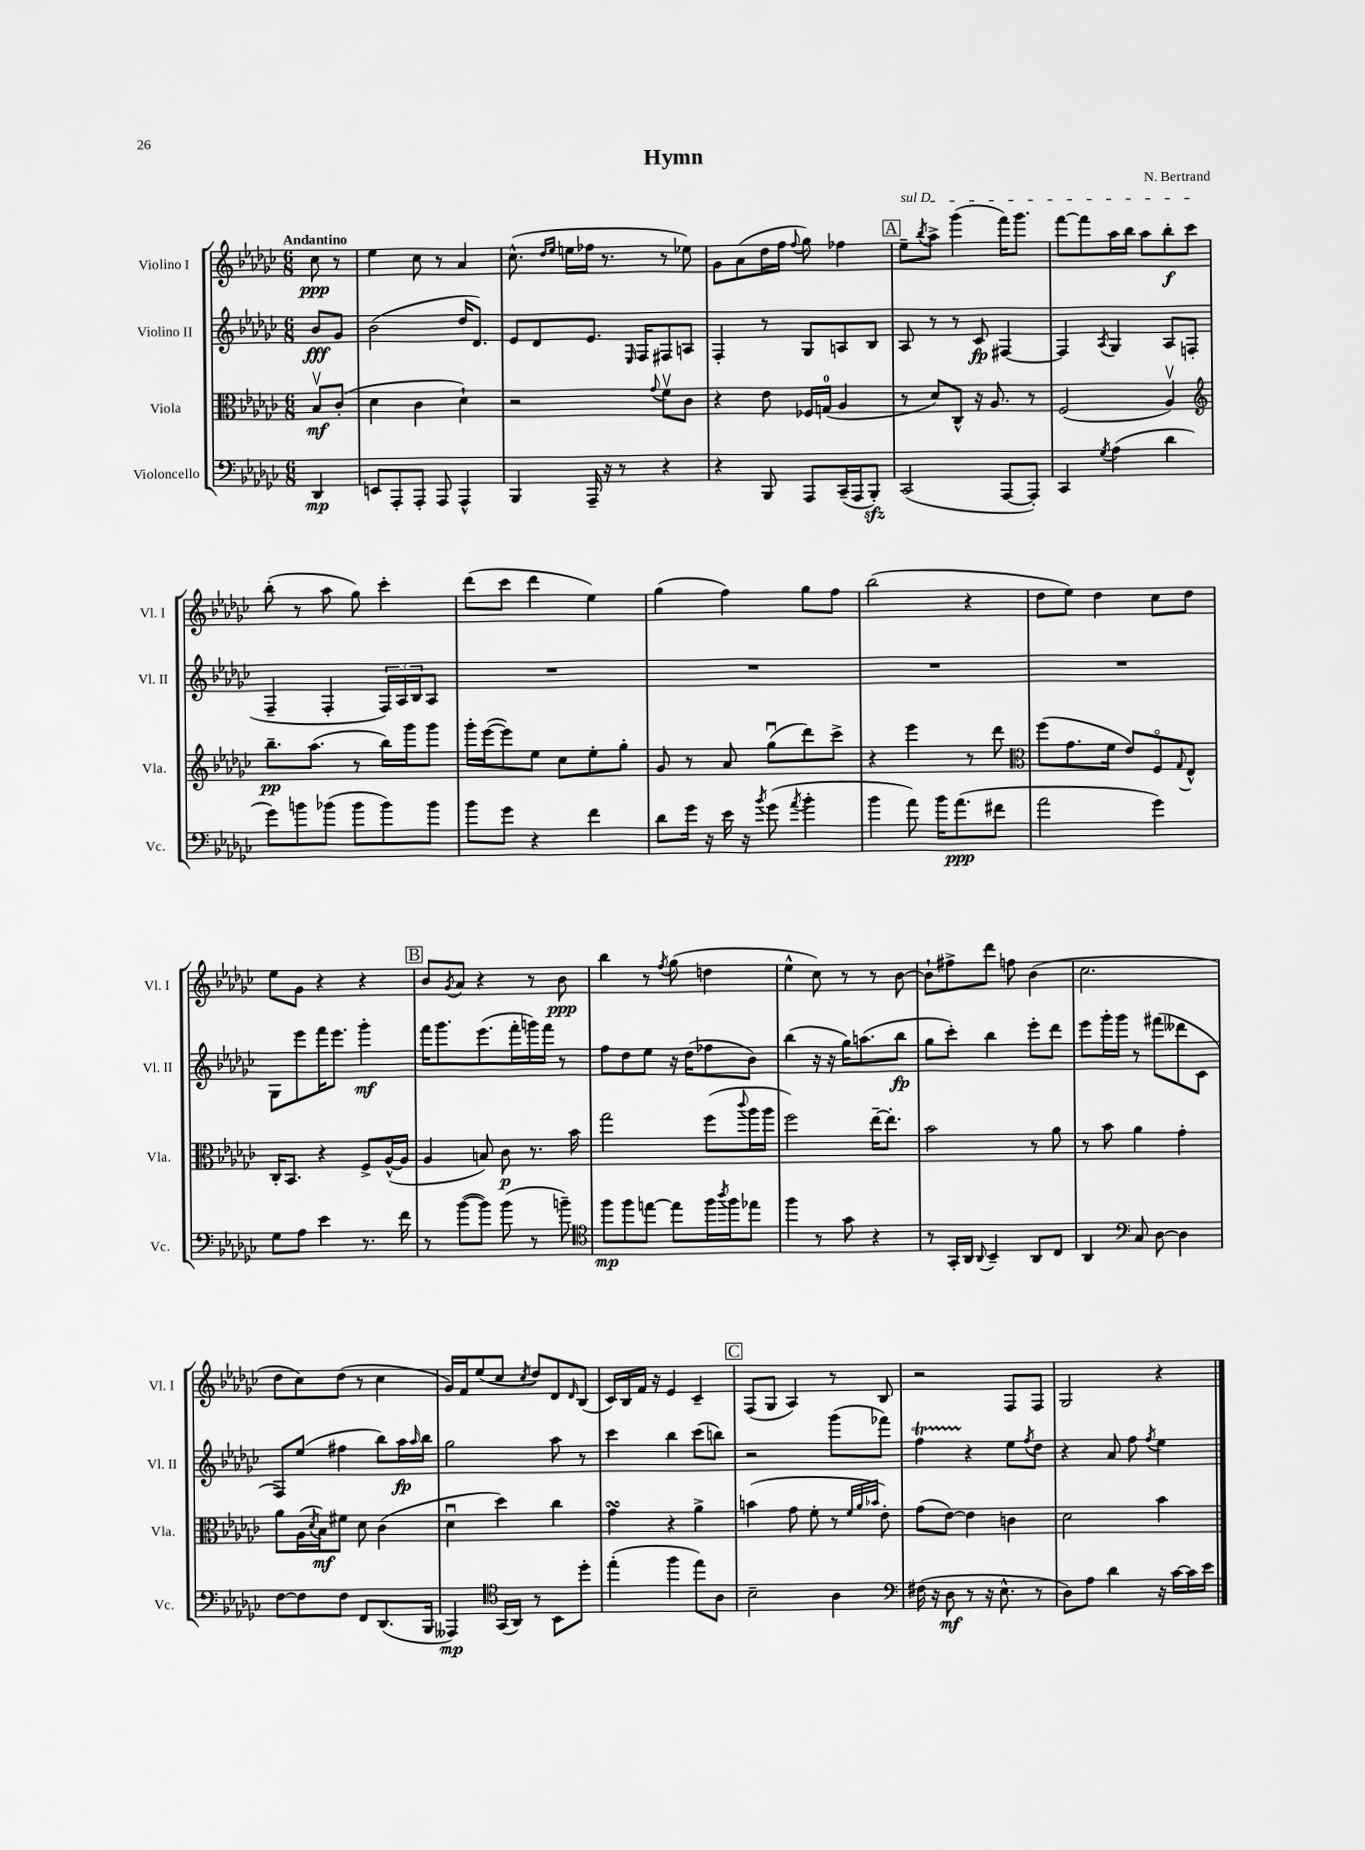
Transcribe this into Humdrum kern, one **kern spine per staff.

**kern	**dynam	**kern	**dynam	**kern	**dynam	**kern	**dynam
*part4	*part4	*part3	*part3	*part2	*part2	*part1	*part1
*staff4	*staff4	*staff3	*staff3	*staff2	*staff2	*staff1	*staff1
*I"Violoncello	*	*I"Viola	*	*I"Violino II	*	*I"Violino I	*
*I'Vc.	*	*I'Vla.	*	*I'Vl. II	*	*I'Vl. I	*
*clefF4	*	*clefC3	*	*clefG2	*	*clefG2	*
*k[b-e-a-d-g-c-]	*	*k[b-e-a-d-g-c-]	*	*k[b-e-a-d-g-c-]	*	*k[b-e-a-d-g-c-]	*
*M6/8	*	*M6/8	*	*M6/8	*	*M6/8	*
=	=	=	=	=	=	=	=
!	!	!	!	!	!	!LO:TX:a:B:t=Andantino	!
4DD-/	mp	8B-v/L	mf	8b-/L	fff	8cc-\	ppp
.	.	(8c-'/J	.	8g-/J	.	8r	.
=1	=1	=1	=1	=1	=1	=1	=1
8EEn/L	.	4d-\	.	(2b-\	.	4ee-\	.
8AAA-'/	.	.	.	.	.	.	.
8AAA-'/J	.	4c-\	.	.	.	8cc-\	.
8AAA-/	.	.	.	.	.	8r	.
4AAA-^^/	.	4d-`\)	.	16dd-/KL	.	4a-/	.
.	.	.	.	8.d-/J)	.	.	.
=2	=2	=2	=2	=2	=2	=2	=2
4BBB-/	.	2r	.	8e-/L	.	(8.cc-^^\	.
.	.	.	.	8d-/	.	.	.
.	.	.	.	.	.	16qqdd-/LL	.
.	.	.	.	.	.	16qqee-/JJ	.
.	.	.	.	.	.	16een\LL	.
16AAA-~/	.	.	.	8.e-/J	.	16ff-X\JJ	.
16r	.	.	.	.	.	8.r	.
8r	.	.	.	.	.	.	.
.	.	.	.	16qqE-/	.	.	.
.	.	.	.	16F/KL	.	.	.
.	.	8qqg-/	.	.	.	.	.
4r	.	8fv\L	.	8F#X/	.	8r	.
.	.	8c-\J	.	8An/J	.	8ee-X\)	.
=3	=3	=3	=3	=3	=3	=3	=3
4r	.	4r	.	4F'/	.	8g-\L	.
.	.	.	.	.	.	(8a-\	.
8BBB-/	.	8e-\	.	8r	.	16dd-\L	.
.	.	.	.	.	.	16ff\JJ	.
.	.	.	.	.	.	8qqff/	.
8AAA-/L	.	16F-X/LL	.	8G-/L	.	8gg-\)	.
.	.	(16Gn/JJ	.	.	.	.	.
(16CC-~/L	.	4A-/	.	8An/	.	4ff-X\	.
16AAA-/J	.	.	.	.	.	.	.
8BBB-zz'/J)	.	.	.	8B-/J	.	.	.
!!LO:REH:place=s1:t=A
=4	=4	=4	=4	=4	=4	=4	=4
!	!	!	!	!	!	!LO:TX:a:i:t=sul D	!
(2CC-/	.	8r	.	8A-/	.	8ee-~\L	.
.	.	.	.	.	.	8qbb-/	.
.	.	8d-/L)	.	8r	.	8aa-^\J	.
.	.	8C-^^/J	.	8r	.	(4ggg-\	.
.	.	16r	.	8c-/	fp	.	.
.	.	8.A-/	.	.	.	.	.
[8AAA-/L	.	.	.	[4F#X/	.	16fff\KL)	.
.	.	.	.	.	.	8.ggg-\J	.
8AAA-'/J])	.	8r	.	.	.	.	.
=5	=5	=5	=5	=5	=5	=5	=5
4CC-/	.	(2F/	.	4F#/]	.	[8fff\L	.
.	.	.	.	.	.	8fff\]	.
8qG-/	.	.	.	8qA-/	.	.	.
(4A-\	.	.	.	4G-/	.	16aa-\L	.
.	.	.	.	.	.	16bb-\JJ	.
.	.	.	.	.	.	8aa-\L	.
4d-\	.	4A-v/)	.	8A-/L	.	8bb-'\	f
.	.	.	.	(8Fn/J	.	8ccc-\J	.
!!LO:LB:g=z
=6	=6	=6	=6	=6	=6	=6	=6
*	*	*clefG2	*	*	*	*	*
8g-\L)	.	8.bb-~\L	pp	4F~/	.	(8bb-'\	.
8bn\	.	.	.	.	.	8r	.
.	.	(8.aa-\J	.	.	.	.	.
(8b-X\J	.	.	.	4F'/	.	8aa-\	.
8b-\L	.	8r	.	.	.	8gg-\)	.
8b-\)	.	16bb-\LL)	.	24F/LL)	.	4ccc-'\	.
.	.	.	.	24A-/	.	.	.
.	.	16ggg-\J	.	.	.	.	.
.	.	.	.	24B-/J	.	.	.
8b-\J	.	8ggg-\J	.	8A-/J	.	.	.
=7	=7	=7	=7	=7	=7	=7	=7
8b-\L	.	16ggg-'\LL	.	2.r	.	(8ddd-\L	.
.	.	([16eee-\J	.	.	.	.	.
8g-\J	.	8eee-\])	.	.	.	8ccc-\J	.
4r	.	8ee-\J	.	.	.	4ddd-\	.
.	.	8cc-\L	.	.	.	.	.
4f\	.	8ee-'\	.	.	.	4ee-\)	.
.	.	8gg-'\J	.	.	.	.	.
=8	=8	=8	=8	=8	=8	=8	=8
8d-\L	.	8g-/	.	2.r	.	(4gg-\	.
16g-\Jk	.	8r	.	.	.	.	.
16r	.	.	.	.	.	.	.
16e-\	.	8a-/	.	.	.	4ff\)	.
16r	.	.	.	.	.	.	.
8qb-/	.	.	.	.	.	.	.
(8g-\	.	(8gg-u\L	.	.	.	.	.
8qa-/	.	.	.	.	.	.	.
4b-'\	.	8ddd-\)	.	.	.	8gg-\L	.
.	.	8ccc-^\J	.	.	.	8ff\J	.
=9	=9	=9	=9	=9	=9	=9	=9
4b-\	.	4r	.	2.r	.	(2bb-\	.
8a-\)	.	4eee-\	.	.	.	.	.
16b-\KL	.	.	.	.	.	.	.
(8.a-\	ppp	.	.	.	.	.	.
.	.	8r	.	.	.	4r	.
8f#X\J	.	8ddd-\	.	.	.	.	.
=10	=10	=10	=10	=10	=10	=10	=10
*	*	*clefC3	*	*	*	*	*
2a-\	.	(8ff\L	.	2.r	.	8dd-\L	.
.	.	8.g-\	.	.	.	8ee-\J)	.
.	.	.	.	.	.	4dd-\	.
.	.	16f\Jk	.	.	.	.	.
.	.	8e-/L)	.	.	.	.	.
4g-\)	.	8F/	.	.	.	8cc-\L	.
.	.	8qqG-/	.	.	.	.	.
.	.	8E-^^/J	.	.	.	8dd-\J	.
!!LO:LB:g=z
=11	=11	=11	=11	=11	=11	=11	=11
8G-\L	.	16C-'/KL	.	8G-\L	.	8ee-\L	.
.	.	8.BB-/J	.	.	.	.	.
8A-\J	.	.	.	8eee-\	.	8g-\J	.
4e-\	.	4r	.	16fff\K	.	4r	.
.	.	.	.	8.eee-\J	.	.	.
8.r	.	8F^/L	.	4ggg-'\	mf	4r	.
.	.	([16A-^^/L	.	.	.	.	.
16f\	.	16A-/JJ]	.	.	.	.	.
!!LO:REH:place=s1:t=B
=12	=12	=12	=12	=12	=12	=12	=12
8r	.	4A-/	.	16fff\KL	.	8b-/L	.
.	.	.	.	8.ggg-\	.	.	.
.	.	.	.	.	.	8qg-/	.
([8b-\L	.	.	.	.	.	8a-/J	.
8b-\J])	.	8Bn/)	.	(8.eee-\	.	4r	.
(8b-\	.	8c-\	p	.	.	.	.
.	.	.	.	16fff'\L	.	.	.
8r	.	8.r	.	16gggn\)	.	8r	.
.	.	.	.	16fff\JJ	.	.	.
8bn~\)	.	.	.	8r	.	8b-\	ppp
.	.	16b-\	.	.	.	.	.
=13	=13	=13	=13	=13	=13	=13	=13
*clefC4	*	*	*	*	*	*	*
8ff\L	mp	2gg-\	.	8ff\L	.	4bb-\	.
8ff\	.	.	.	8dd-\	.	.	.
[8een\J	.	.	.	8ee-\J	.	8r	.
.	.	.	.	.	.	8qff/	.
8ee\L]	.	.	.	16r	.	(8gg-\	.
.	.	.	.	(16dd-\KL	.	.	.
16ff\L	.	(8ff\L	.	8ff-X\	.	4ddn\	.
8qaa-/	.	.	.	.	.	.	.
16ff\J	.	.	.	.	.	.	.
.	.	8qqccc-/	.	.	.	.	.
8ee-X\J	.	16aa-\L	.	8b-\J)	.	.	.
.	.	16aa-\JJ	.	.	.	.	.
=14	=14	=14	=14	=14	=14	=14	=14
4ff\	.	2ff\)	.	(4bb-\	.	4ee-^^\	.
8r	.	.	.	16r	.	8cc-\)	.
.	.	.	.	16r	.	.	.
8g-\	.	.	.	16gg-\KL)	.	8r	.
.	.	.	.	(8.aan\	.	.	.
4r	.	[16ee-~\KL	.	.	.	8r	.
.	.	8.ee-'\J]	.	.	.	.	.
.	.	.	.	8bb-\J	fp	[8b-\	.
=15	=15	=15	=15	=15	=15	=15	=15
8r	.	2b-\	.	8gg-\L	.	8b-`\L]	.
16GG-'/LL	.	.	.	8ccc-'\J)	.	8ff#X^\	.
16AA-/JJ	.	.	.	.	.	.	.
8qqAA-/	.	.	.	.	.	.	.
4BB-~/	.	.	.	4bb-\	.	8ddd-\J	.
.	.	.	.	.	.	8ffn\	.
8AA-/L	.	8r	.	8eee-'\L	.	(4b-\	.
8C-/J	.	8a-\	.	8ddd-\J	.	.	.
=16	=16	=16	=16	=16	=16	=16	=16
4AA-/	.	8r	.	8eee-\L	.	2.cc-\	.
.	.	8b-\	.	16ggg-'\L	.	.	.
.	.	.	.	16ggg-\JJ	.	.	.
*clefF4	*	*	*	*	*	*	*
8C-/	.	4a-\	.	8r	.	.	.
[8D-\	.	.	.	(8fff#X\L	.	.	.
4D-\]	.	4g-'\	.	8ddd--X\	.	.	.
.	.	.	.	8c-\J	.	.	.
!!LO:LB:g=z
=17	=17	=17	=17	=17	=17	=17	=17
[8F\L	.	8a-\L	.	8F/L)	.	8dd-\L	.
8F\]	.	(16A-\L	.	(8ee-/J	.	8cc-\)	.
.	.	8qd-/	.	.	.	.	.
.	.	16B-\J)	mf	.	.	.	.
8F\J	.	8f#X\J	.	4ff#X\	.	(8dd-\J	.
8FF/L	.	8d-\	.	.	.	8r	.
(8.DD-/	.	(4c-\	.	8bb-\L)	.	4cc-\	.
.	.	.	.	16aa-\L	fp	.	.
.	.	.	.	16qqaa-/	.	.	.
16BBB-/Jk	.	.	.	16bb-\JJ	.	.	.
=18	=18	=18	=18	=18	=18	=18	=18
4AAA--X/)	mp	4d-u\	.	2gg-\	.	16g-/LL)	.
.	.	.	.	.	.	16f/J	.
.	.	.	.	.	.	(8ee-/	.
*clefC4	*	*	*	*	*	*	*
(16GG-/LL	.	4dd-\)	.	.	.	8cc-/J	.
16AA-/JJ)	.	.	.	.	.	.	.
.	.	.	.	.	.	8qcc-/	.
8r	.	.	.	.	.	8dd-/L)	.
8BB-\L	.	4cc-\	.	8aa-\	.	8d-/	.
.	.	.	.	.	.	16qqd-/	.
8dd-'\J	.	.	.	8r	.	(8B-/J	.
=19	=19	=19	=19	=19	=19	=19	=19
(4ee-'\	.	4g-sSSs\	.	4ccc-\	.	16c-/LL)	.
.	.	.	.	.	.	16B-/	.
.	.	.	.	.	.	16f/JJ	.
.	.	.	.	.	.	16r	.
4ff\	.	4r	.	4bb-\	.	4e-/	.
8ee-\L)	.	4a-^\	.	(8ccc-\L	.	4c-~/	.
8A-\J	.	.	.	8bbn\J)	.	.	.
!!LO:REH:place=s1:t=C
=20	=20	=20	=20	=20	=20	=20	=20
2B-~\	.	(4bn\	.	2r	.	(8F/L	.
.	.	.	.	.	.	8G-/J	.
.	.	8g-\	.	.	.	4A-/)	.
.	.	8f'\	.	.	.	.	.
4A-\	.	8r	.	(8ggg-\L	.	8r	.
.	.	32qqf/LLL	.	.	.	.	.
.	.	32qqa-/	.	.	.	.	.
.	.	32qqb-X/JJJ	.	.	.	.	.
.	.	8e-'\)	.	8fff-X\J)	.	8B-/	.
=21	=21	=21	=21	=21	=21	=21	=21
*clefF4	*	*	*	*	*	*	*
(16F#X\	.	(8g-\L	.	4fft\	.	2r	.
16r	.	.	.	.	.	.	.
8D-\	mf	[8e-\J)	.	.	.	.	.
8r	.	4e-\]	.	4r	.	.	.
16r	.	.	.	.	.	.	.
8.E-^^\	.	.	.	.	.	.	.
.	.	4cn\	.	8ee-\L	.	8F/L	.
.	.	.	.	8qff/	.	.	.
8r	.	.	.	8dd-\J	.	8F/J	.
=22	=22	=22	=22	=22	=22	=22	=22
8D-\L)	.	2d-\	.	4r	.	2G-/	.
8A-\J	.	.	.	.	.	.	.
4d-\	.	.	.	8a-/	.	.	.
.	.	.	.	8ff\	.	.	.
.	.	.	.	8qff/	.	.	.
16r	.	4b-\	.	4ee-\	.	4r	.
[16c-\LL	.	.	.	.	.	.	.
16c-\]	.	.	.	.	.	.	.
16e-\JJ	.	.	.	.	.	.	.
==	==	==	==	==	==	==	==
*-	*-	*-	*-	*-	*-	*-	*-
